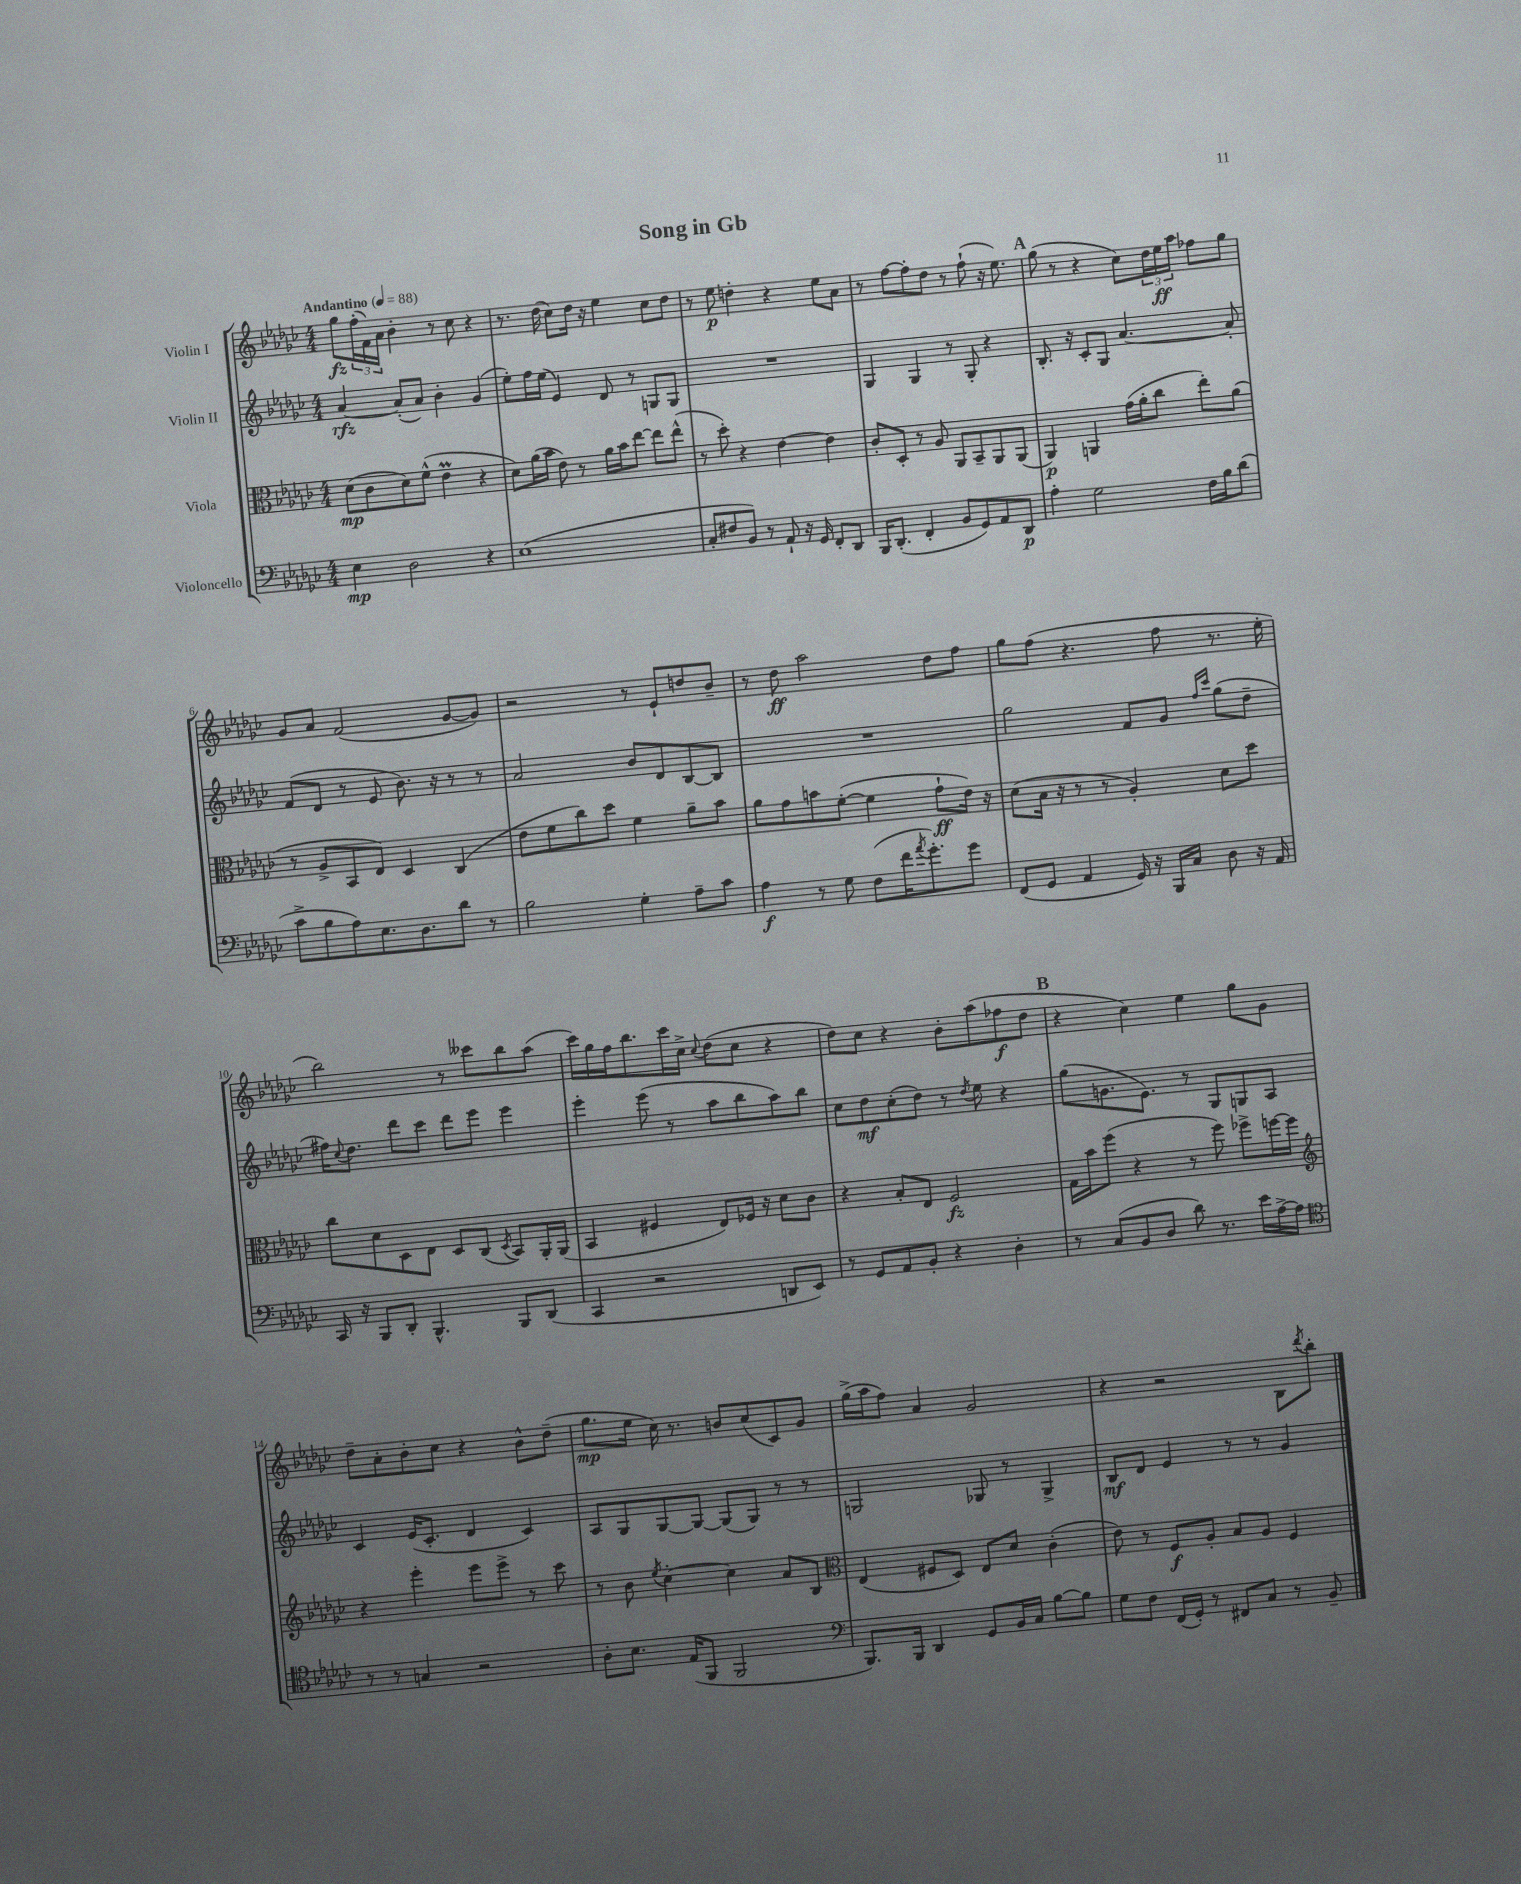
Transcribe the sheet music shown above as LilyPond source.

\header { title = "Song in Gb" }
<<
\new StaffGroup <<
\new Staff = "s0" \with { instrumentName = "Violin I" } {
    \clef treble \key ges \major \numericTimeSignature \time 4/4 \tempo "Andantino" 4 = 88
    ges''8\fz \tuplet 3/2 { f''16-.( f'16) aes'16 } bes'4-. r8 ces''8 r4 |
    r8. des''16( ces''8) des''16 r16 ees''4 ces''8 des''8 |
    r8 ees''8\p d''4-. r4 ees''8 aes'8 |
    r8 f''8~ f''8-. des''8 r8 f''8-!( r16 ees''8.) |
    \mark \markup { \bold "A" } ges''8( r8 r4 ces''8) \tuplet 3/2 { des''16 ees''16\ff aes''16 } fes''8 ges''8 |
    ges'8 aes'8 f'2( ges'8~ ges'8) |
    r2 r8 ees'8-! d''8 bes'8-- |
    r8 des''8\ff aes''2 des''8 f''8 |
    ges''8 f''8( r4. f''8 r8. ees''16-. |
    bes''2) r8 ceses'''8 bes''8 aes''8( |
    ces'''16) ges''16 f''16 bes''8. ces'''16 ces''16-> \appoggiatura { ces''8 } des''8( ces''8 r4 |
    des''8) ces''8 r4 bes'8-. aes''8( fes''8\f des''8 |
    \mark \markup { \bold "B" } r4 ces''4) ees''4 ges''8 ges'8 |
    des''8-- aes'8-. bes'8-. ces''8 r4 bes'8-^ des''8--( |
    ges''8.\mp ees''16 ces''16) r8. b'8 ces''8( ces'8) ges'8 |
    ges''16->( aes''16 f''8) aes'4 ges'2 |
    r4 r2 bes8 \acciaccatura { des'''8 } bes''8-. \bar "|." |
}
\new Staff = "s1" \with { instrumentName = "Violin II" } {
    \clef treble \key ges \major \numericTimeSignature \time 4/4
    aes'4~\rfz aes'8-.( aes'8) bes'4-. ges'4( |
    ees''8-.) f''16 ees''16( ees'4) des'8 r8 g8 g8 |
    R1 |
    ges4 ges4 r8 ges8-. r4 |
    \mark \markup { \bold "A" } bes8.-. r16 ces'8-. ges8 aes'4.~ aes'8-. |
    f'8( des'8 r8 ees'8 bes'8.) r16 r8 r8 |
    aes'2 bes'8 des'8 bes8~ bes8 |
    R1 |
    ges''2 f'8 ges'8 \grace { f''16 ces'''16 } ges''8( des''8-- |
    fis''16) \appoggiatura { ces''8 } des''8. des'''8 ces'''8 des'''8 ees'''8 ees'''4 |
    ees'''4-. ees'''8( r8 aes''8 bes''8 aes''8) bes''8 |
    ces''8 des''8\mf ces''8-.( des''8) r8 \acciaccatura { des''8 } ees''8 r4 |
    \mark \markup { \bold "B" } ges''8( g'8. ees'8.) r8 ges8 g8 aes8 |
    ces'4 ees'16( ces'8.-. des'4 ces'4) |
    aes8 ges8 ges8~ ges8~ ges8( ges8) r8 r8 |
    g2 ges8 r8 ges4-> |
    bes8\mf des'8 ees'4 r8 r8 ges'4 \bar "|." |
}
\new Staff = "s2" \with { instrumentName = "Viola" } {
    \clef alto \key ges \major \numericTimeSignature \time 4/4
    des'8\mp( ces'8 des'8) f'8-^( ees'4\prall r4 |
    des'8) aes'16( bes'16 ees'8) r8 aes'16 bes'16 ees''8~ ees''8 ees''8-^( |
    r8 des''8-.) r4 ees'4~ ees'4 |
    ces'8-. des8-. r8 aes8 aes,8 bes,8-- aes,8 aes,8( |
    \mark \markup { \bold "A" } aes,4\p) a,4 ges'16( aes'16-. ces''8 ees''8-.) aes'8( |
    r8 aes8-> bes,8 ees8) des4 ces4( |
    ees'8 f'8 ces''8) des''8 f'4 aes'8-- bes'8 |
    aes'8 ges'8 b'8 f'8~-.( f'4 ges'8-!\ff ees'16) r16 |
    des'8( bes16 r16 r8 r8 aes4-.) des'8 des''8 |
    ces''8 des'8 des8 ees8 des8 ces8( \acciaccatura { des8 } bes,8) aes,16-. aes,16( |
    bes,4 fis4 ees8) fes16 r16 des'8 ces'8 |
    r4 bes8-. ees8 f2\fz |
    \mark \markup { \bold "B" } ges16 bes'16 f''8( r4 r8 f''8) fes''8-> f''16~ f''16 |
    \clef treble r4 ees'''4-. ees'''8 ees'''8-> r8 ces'''8 |
    r8 bes'8 \acciaccatura { ees''8 } ces''4~-. ces''4 aes'8 bes8 |
    \clef alto ees4( fis8 des8) ees8 des'8 ces'4-.( |
    ees'8) r8 f8\f aes8-. bes8 aes8 f4 \bar "|." |
}
\new Staff = "s3" \with { instrumentName = "Violoncello" } {
    \clef bass \key ges \major \numericTimeSignature \time 4/4
    ees4\mp des2 r4 |
    ees1( |
    ces8-. fis8 bes,8) r8 aes,8-! r16 ges,16 f,8-. des,8 |
    bes,,16 des,8.-.( f,4-. bes,8 ges,8) aes,8 des,8\p |
    \mark \markup { \bold "A" } aes4-. ges2 f16 bes16 des'8( |
    ces'8-> bes8 aes8) ees8. des8. des'8 r8 |
    bes2 ges4-. aes8-- ces'8 |
    aes4\f r8 ges8 f8( f'16 \acciaccatura { aes'8 } ges'8.-.) ges'8 |
    f,8( ges,8 aes,4 ges,16) r16 bes,,16 ces16 des8 r16 aes,16 |
    ces,16 r16 bes,,8 des,8-. bes,,4.-^ bes,,8 des,8( |
    ces,4 r2 d,8 ees,8) |
    r8 ges,8 aes,8 bes,8-. r4 des4-. |
    \mark \markup { \bold "B" } r8 ces8( bes,8 des8 des'8) r8. ees'16 aes16~-> aes16 |
    \clef tenor r8 r8 g4 r2 |
    aes8-. bes8. ees16( f,8 f,2 |
    \clef bass bes,,8.) bes,,16 des,4 ges,8 bes,16 ces16 bes8~ bes8 |
    ges8 f8 f,16( ges,16-.) r8 fis,8 ces8 r8 bes,8-- \bar "|." |
}
>>
>>
